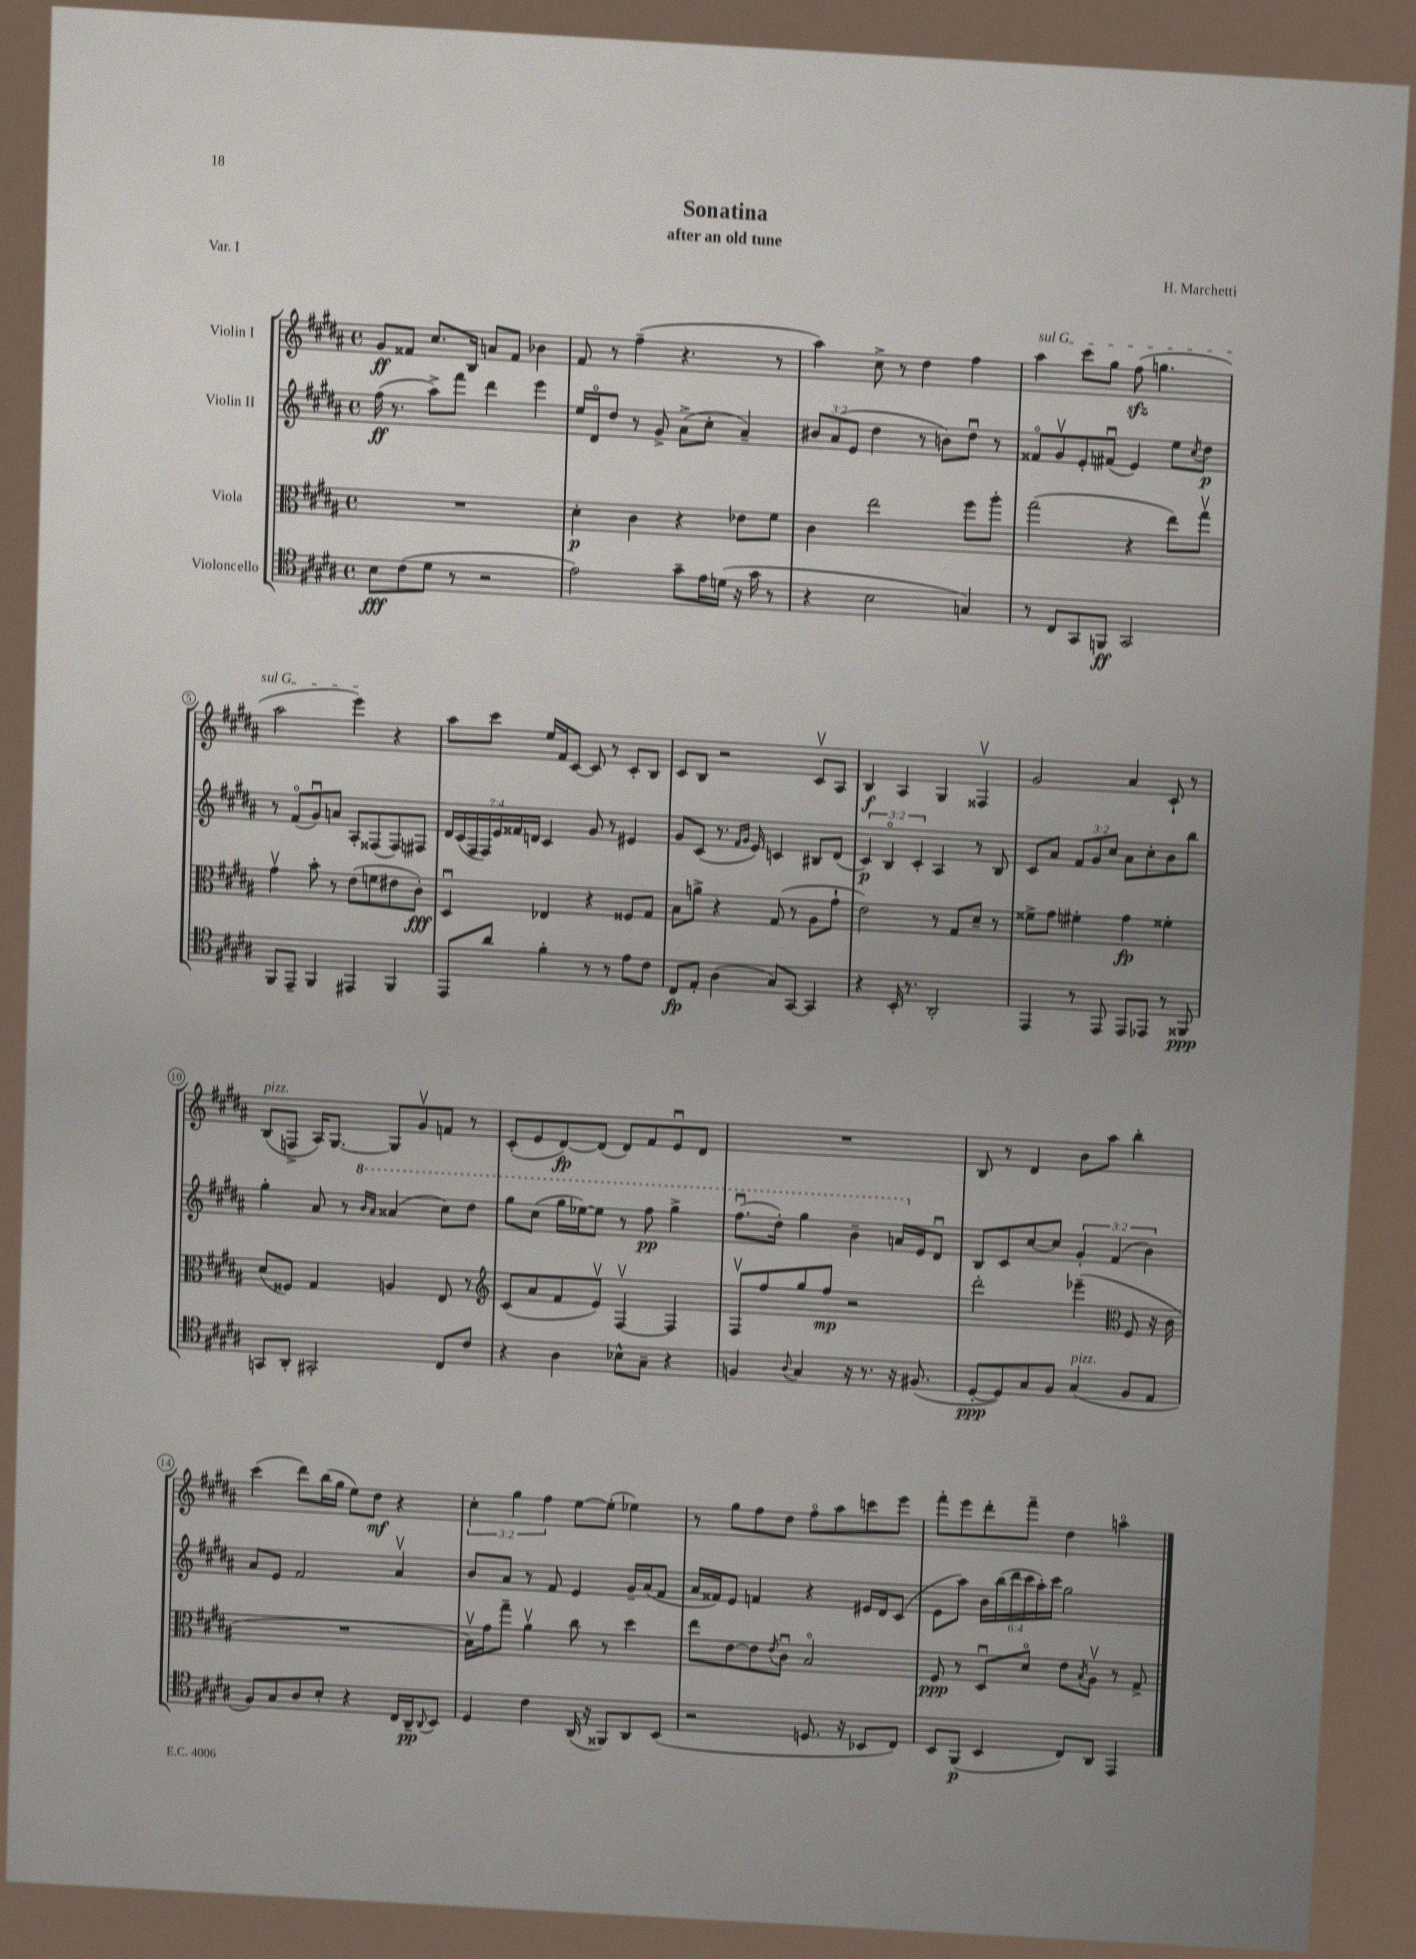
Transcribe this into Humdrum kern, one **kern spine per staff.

**kern	**kern	**kern	**kern
*staff4	*staff3	*staff2	*staff1
*clefC4	*clefC3	*clefG2	*clefG2
*k[f#c#g#d#a#]	*k[f#c#g#d#a#]	*k[f#c#g#d#a#]	*k[f#c#g#d#a#]
*M4/4	*M4/4	*M4/4	*M4/4
*met(c)	*met(c)	*met(c)	*met(c)
8B\L	1r	(16ff#\	8g#/L
.	.	8.r	.
(8c#\	.	.	8f##/J
8d#\J	.	8aa#^\L)	8.cc#/L
8r	.	8fff#\J	.
.	.	.	16B/Jk
2r	.	4ddd#\	8a/L
.	.	.	8f##/J
.	.	4eee\	4b-\
=	=	=	=
2e\)	4d#'\	16ee/LL	8f#/
.	.	16d#o/J	.
.	.	8dd#/J	8r
.	4c#\	8r	(4ff#~\
.	.	8g#^/	.
8g#~\L	4r	(8a#^\L	4.r
16e\L	.	8cc#'\J	.
(16d\JJ	.	.	.
16r	8e-\L	4a#~/)	.
16g#\	.	.	.
8r	8f#\J	.	8r
=	=	=	=
4r	4c#\	12b#/L	4aa#\)
.	.	(12a#/	.
.	.	12e/J	.
2B\	2ee\	4dd#\	8cc#^\
.	.	.	8r
.	.	8r	4dd#\
.	.	8b\L)	.
4G/)	8ff#\L	8dd#u\J	4ff#\
.	8aa#'\J	8r	.
=	=	=	=
8r	(2gg#\	8f##o/L	4aa#\
8C#/L	.	8g#v/	.
8GG#/	.	8e'/	8ccc#\L
8FF/J	.	(8f#u/J	8gg#\J
2GG#/	4r	4e/)	(8ff#\
.	.	.	4.gg\
.	8ee\L)	8ee\L	.
.	.	8qcc#/	.
.	8gg#v\J	8dd#\J	.
=	=	=	=
8FF#/L	4g#v\	8r	2aa#\
8EE~/J	.	(8f#o/L	.
4FF#/	8b'\	8g#u/)	.
.	8r	8a/J	.
4EE#/	(8e\L	8A#'/L	4eee\)
.	8f\	(8F##/	.
4FF#/	8e#\	8F##/)	4r
.	8c#'\J)	8F#/J	.
=	=	=	=
8EE/L	4D#u/	28d#/LL	8aa#\L
.	.	(28c#/	.
.	.	28F#/	.
.	.	28F#/)	.
8a#/J	.	.	8ccc#\J
.	.	28e/	.
.	.	28f##/	.
.	.	28d/JJ	.
4f#'\	4E-/	4c#/	16ee/LL
.	.	.	16f#/J
.	.	.	[8c#/J
8r	4r	8g#/	8c#/]
8r	.	8r	8r
8e\L	8F##/L	4e#/	8c#'/L
8c#\J	8G#/J	.	8B/J
=	=	=	=
8C#/L	8B\L	8g#/L	8c#/L
8E'/J	8a^\J	(8c#/J	8B/J
(4A#\	4r	8.r	2r
.	.	16qqf#/LL	.
.	.	16qqg#/JJ	.
.	.	16e/)	.
8G#/L)	(8G#/	4c/	.
[8GG#/J	8r	.	.
4GG#/]	8A#\L	8B#/L	8c#v/L
.	8g#`\J	(8d#/J	8A#/J
=	=	=	=
4r	2e\)	6c#/)	4B/
.	.	6Bo/	.
16BB'/	.	.	4A#/
8.r	.	.	.
.	.	6c#'/	.
2AA#'/	8r	4A#/	4G#/
.	8G#/L	.	.
.	8d#~/J	8r	4F##v/
.	8r	8B/	.
=	=	=	=
4EE/	8f##^\L	8c#/L	2g#/
.	8g#\J	8a#/J	.
8r	4f#'\	12f#/L	.
.	.	12g#/	.
8EE/	.	.	.
.	.	12cc#/J	.
8EE/L	4g#\	8a#\L	4a#/
8EE-/J	.	8cc#'\	.
8r	4f##'\	8b\	8c#`/
8FF##/	.	8bb\J	8r
=	=	=	=
8GG/L	(8d#/L	4gg#'\	(8B/L
8AA#'/J	8F##/J)	.	8F^/J
2GG#'/	4G#/	8a#/	16A#/LK)
.	.	.	[8.G#/J
.	.	8r	.
.	.	16qqbb/LL	.
.	.	16qqaa#/JJ	.
.	4A/	(4aa##/	8G#/]L
.	.	.	8g#v/
8C#/L	8E/	8ccc#\L)	8f/J
8c#/J	8r	8ddd#\J	8r
=	=	=	=
*	*clefG2	*	*
4r	(8c#/L	8ggg#\L	(8c#'/L
.	8a#/	(8ccc#\J	8e/
4A#\	8f#/	16ggg#\LL	[8d#/)
.	.	[16eee-\J)	.
.	8ev/J)	8eee-\]J	(8d#/]J
8B-^^\L	[4F#v/	8r	8d#/L)
8G#~\J	.	8fff#\	8f#/
4r	4F#/]	4ggg#^\	8eu/
.	.	.	8d#/J
=	=	=	=
4F/	8F#v/L	(8.fff#u\L	1r
.	8ff#/	.	.
.	.	16ddd#'\Jk)	.
8qqA#/	.	.	.
4G#/	8gg#/	4ggg#\	.
.	8ff#/J	.	.
16r	2r	4bb~\	.
8.r	.	.	.
16r	.	16aa/LL	.
(8.F#/	.	16e/J	.
.	.	8d#u/J	.
=	=	=	=
[8D#'/L	2ddd#'\	8B/L	8B/
8D#/])	.	8c#/	8r
8G#/	.	[8cc#/	4d#/
8F#/J	.	8cc#/]J	.
(4G#/	(4eee-~\	6g#'/	8b\L
.	.	.	8aa#\J
.	.	(6f#/	.
*	*clefC3	*	*
8F#/L	8F#/	.	4bb'\
.	.	6b\)	.
8E/J	16r	.	.
.	16c#\	.	.
=	=	=	=
8F#/L)	1r	8a#/L	(4ccc#\
8G#/	.	8e/J	.
8A#/	.	2f#/	8ddd#\L)
8B'/J	.	.	(16bb\L
.	.	.	16gg#\JJ
4r	.	.	8ee\L)
.	.	.	8dd#\J
16C#/LL	.	4a#v/	4r
16AA#~/J	.	.	.
8qqAA#/	.	.	.
8BB/J	.	.	.
=	=	=	=
4D#/	16Bv\LL)	8b/L	6cc#'\
.	16g#\J	.	.
.	8gg#~\J	8a#/J	.
.	.	.	6gg#\
4c#\	4a#v\	8r	.
.	.	.	6ff#\
.	.	8f#/	.
(16AA#/	8cc#\	4e/	[8ee\L
16r	.	.	.
8FF##/L)	8r	.	(8ee'\]J
8AA#/	4dd#\	16g#~/LL	4ee-\)
.	.	(16a#/J	.
(8BB/J	.	8f#/J	.
=	=	=	=
2r	8ee\L	16a#/LL	8r
.	.	16f##/J)	.
.	[8e\	8e/J	8gg#\L
.	8e\]	4f/	8ff#\
.	8qe/	.	.
.	8c#u\J	.	8dd#\J
8.D/	2Bo/	4r	8ff#o\L
.	.	.	8aa#\
16r	.	.	.
8BB-/L	.	16e#/LL	8ccc\
.	.	16d#/J	.
8C#/J)	.	(8c#/J	8eee\J
=	=	=	=
8BB/L	8F#/	8e\L	8fff#'\L
(8FF#/J	8r	8aa#\J)	8eee\
4BB/	8D#u/L	24b\LL	8ddd#'\
.	.	(24bb\	.
.	.	24ddd#\	.
.	8d#o/J	24ccc#\	8fff#~\J
.	.	24aa#'\)	.
.	.	24ccc#\JJ	.
8C#/L)	8e\L	2gg#\	4dd#\
.	8qB/	.	.
8AA#/J	8A#v\J	.	.
4EE/	8r	.	4aao\
.	8G#^/	.	.
==	==	==	==
*-	*-	*-	*-
